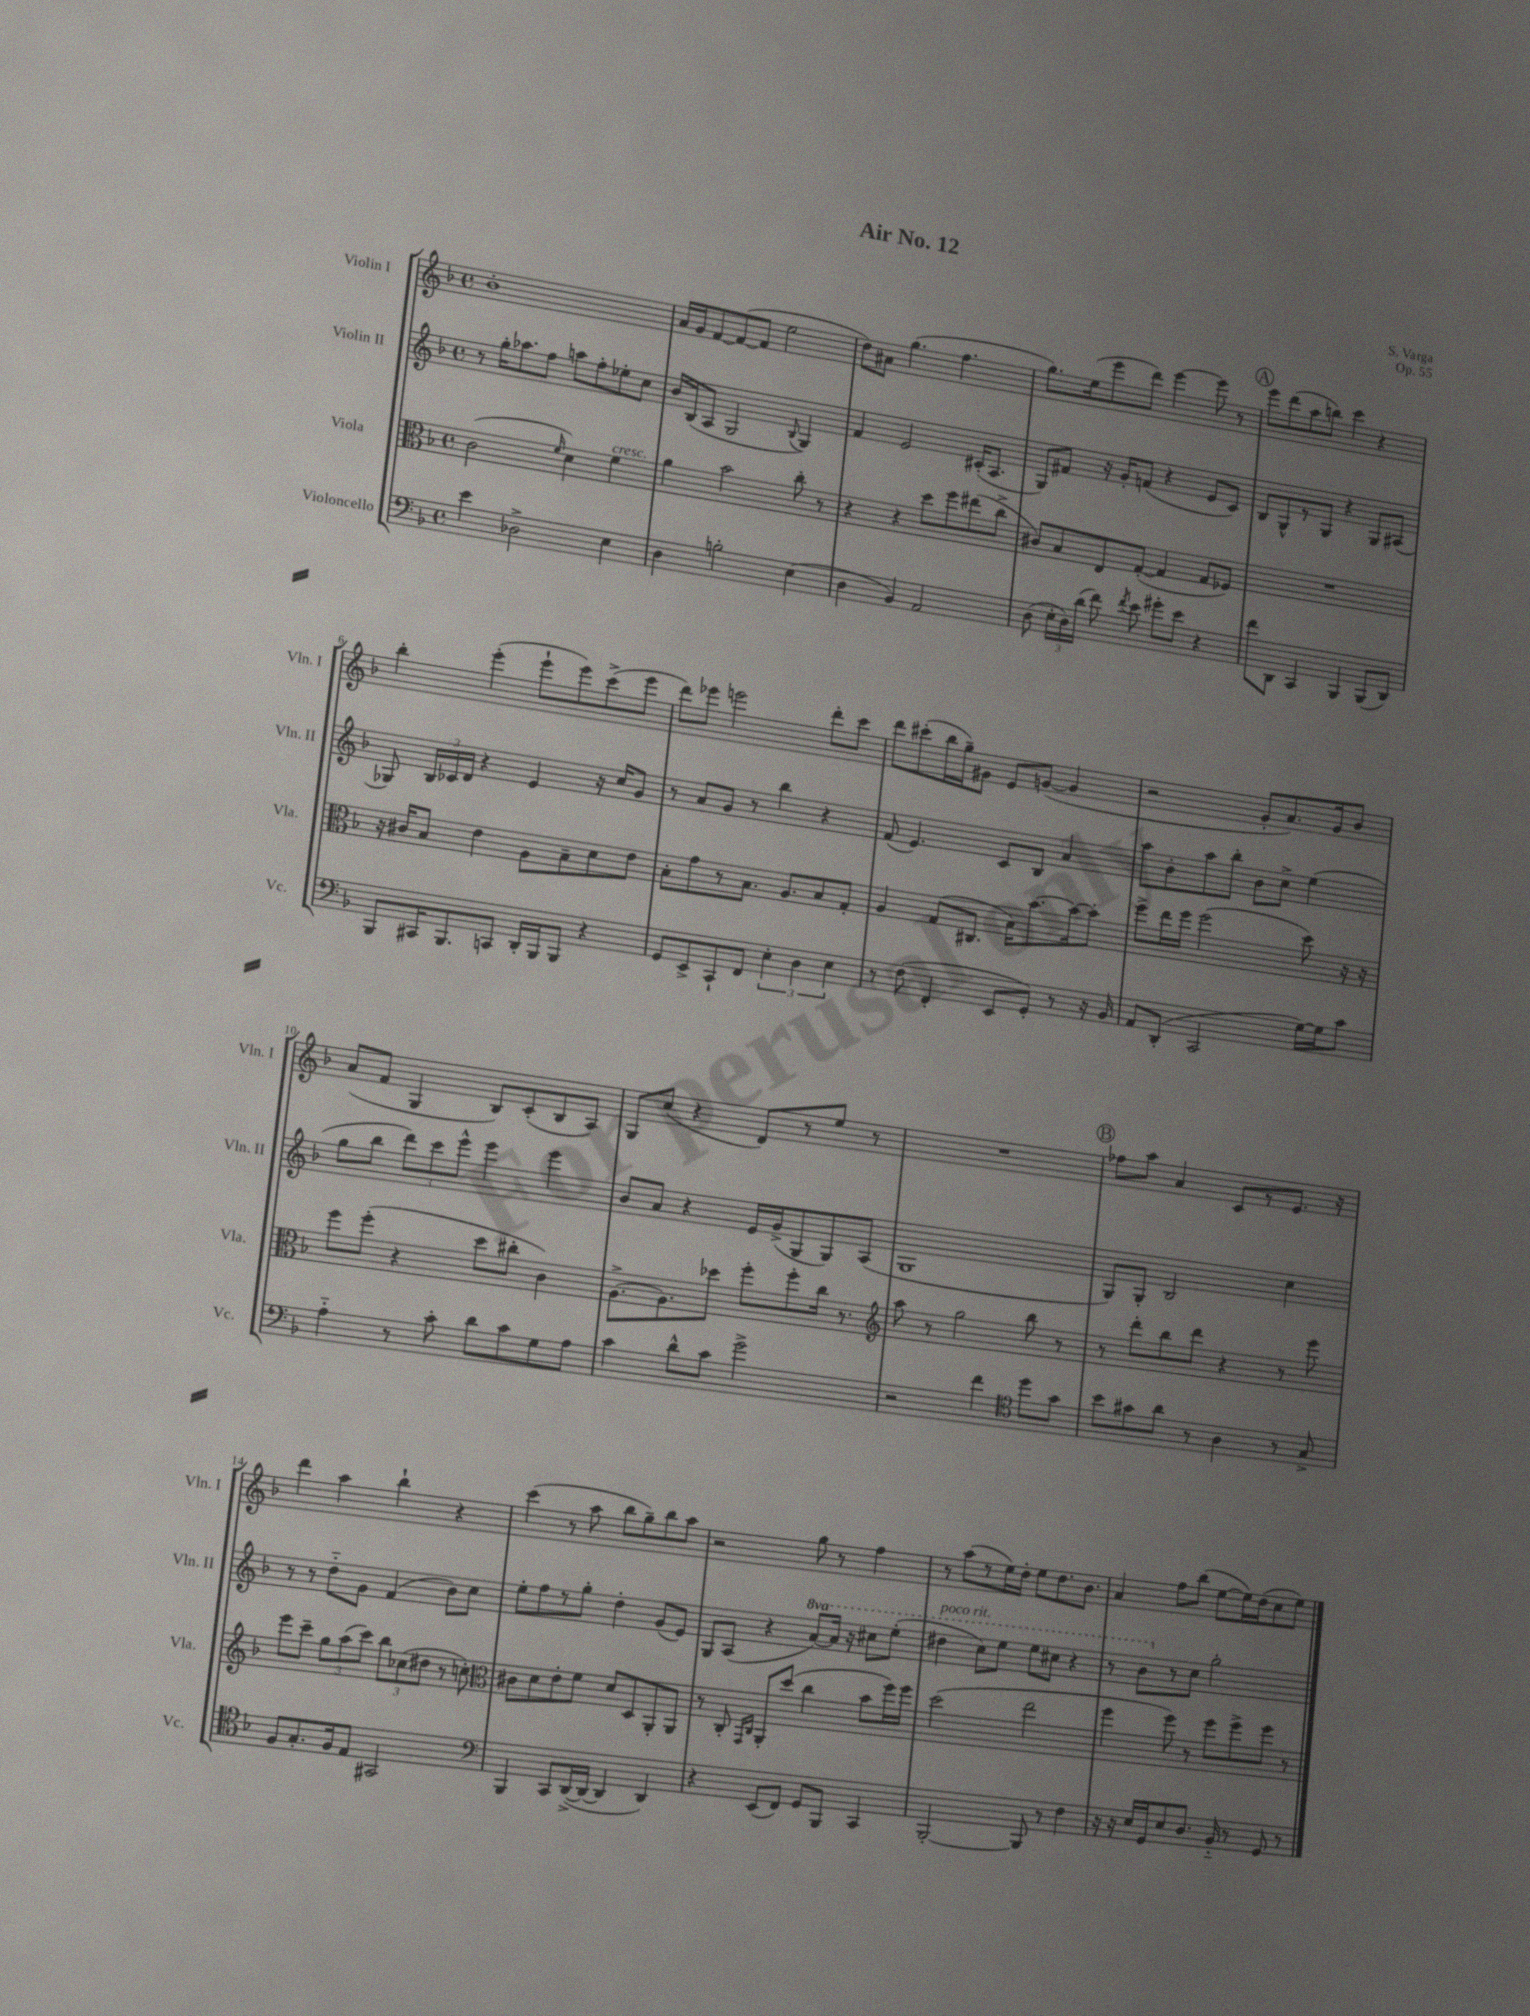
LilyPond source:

\header { title = "Air No. 12" composer = "S. Varga" opus = "Op. 55" }
<<
\new StaffGroup <<
\new Staff = "s0" \with { instrumentName = "Violin I" shortInstrumentName = "Vln. I" } {
    \clef treble \key f \major \defaultTimeSignature \time 4/4
    \autoBeamOff bes'1-. |
    a'16[ g'16 f'8~ f'8~( f'8] e''2 |
    d''8[) ais'8] g''4.( f''4. |
    g''8.[) e''16( e'''8 d'''8]) e'''4~ e'''8 r8 |
    \mark \markup { \circle "A" } e'''8[ d'''8( a''8 b''8]) c'''4 r4 |
    bes''4-. e'''4-.( e'''8[-! e'''8) c'''8->( e'''8] |
    d'''8[) ees'''8] e'''2 d'''8[-. c'''8] |
    d'''8[ cis'''8-.( bes''16 g''16--) gis'8] e'8[ g'8]~( g'4 |
    r2 g'8[-. a'8.) g'16 bes'8] |
    a'8[( f'8] g4 bes8[) c'8-.( bes8 a8]) |
    g8[ c''8]( r4 d'8[) r8 e''8] r8 |
    R1 |
    \mark \markup { \circle "B" } fes''8[ a''8] a'4 c'8[ r8 e'8.] r16 |
    d'''4 a''4 bes''4-! r4 |
    c'''4( r8 a''8 bes''8[ g''8--) bes''8 a''8] |
    r2 g''8 r8 f''4 |
    r8 a''8[( r8 e''16) d''16]-. e''8[ d''8. bes'8.] |
    a'4 f''8[ bes''8]( e''8[~ e''16) d''16( c''8 e''8]) \bar "|." |
}
\new Staff = "s1" \with { instrumentName = "Violin II" shortInstrumentName = "Vln. II" } {
    \clef treble \key f \major \defaultTimeSignature \time 4/4 \set Staff.ottavationMarkups = #ottavation-simple-ordinals
    \autoBeamOff r8 g''16[-. aes''8. f''8] a''8[ f''8-. ees''8-. c''8] |
    bes'16[ bes16( a8] g2 \appoggiatura { bes8 } g4) |
    f'4 e'2 cis'16[-.( a8.] |
    g8[) fis'8] r16 g'16[-. f'8]( r4 e'8[ c'8]) |
    \mark \markup { \circle "A" } bes8[ g8-^ r8 g8] r4 g8[ ais8]( |
    ges8) \tuplet 3/2 { bes16[ ces'16 d'16] } r4 e'4 r16 c''16[ g'8] |
    r8 a'8[ g'8] r8 bes''4 r4 |
    f'8( e'4.) c'8[ bes8] a'4 |
    a''8[ bes'8-. a''8 bes''8]-. bes'8[ c''8]-> e''4( |
    g''8[ bes''8] \tuplet 3/2 { d'''8[) c'''8 e'''8]-^ } e'''4 e'''4 |
    bes'8[ a'8] r4 e'16[ g'16->( g8 g8) a8]( |
    g1 |
    \mark \markup { \circle "B" } g8[) g8]-. bes2 c''4 |
    r8 r8 d''8[-_ g'8] f'4( bes'8[) c''8] |
    e''8[-. f''8 r8 g''8]-. d''4-. g'8[( e'8]) |
    g8[ a8]( r4 \ottava #1 a''8[~) a''16] r16 cis'''8[ e'''8]-.( |
    dis'''4^\markup { \italic "poco rit." } c'''8[) e'''8] e'''8[ cis'''8] r4 |
    r8 bes''8[ \ottava #0 r8 c''8] g''2-. \bar "|." |
}
\new Staff = "s2" \with { instrumentName = "Viola" shortInstrumentName = "Vla." } {
    \clef alto \key f \major \defaultTimeSignature \time 4/4
    \autoBeamOff c'2( \grace { f'16 } d'4) f'4^\markup { \italic "cresc." } |
    a'4 bes'2 c''8-. r8 |
    r4 r4 d''8[ f''8 eis''8( c''8]-> |
    cis'8[) bes8 e8 g8]~-.( g4 g8[ fes8]) |
    \mark \markup { \circle "A" } R1 |
    r16 cis'16[ bes8] e'4 a8[ bes8-- d'8 e'8] |
    bes8[-. g'8 r8 bes8.] a8.[ bes8 g8]-. |
    a4 g8[( cis8.] bes16[) bes'8.~ bes'16~ bes'8]-. |
    f''8[-> e''16 f''16] f''2( d''8) r16 r16 |
    f''8[ f''8]-.( r4 d''8[ cis''8]-. c'4) |
    a8.[~-> a8. des''8] f''8[-. f''8-. c''16] r8. |
    \clef treble a''8 r8 g''2 bes''8 r8 |
    \mark \markup { \circle "B" } r8 d'''8[-. bes''8 d'''8] r4 r8 e'''8 |
    e'''8[ c'''8]-- \tuplet 3/2 { g''8[ a''8( c'''8]) } \tuplet 3/2 { bes''8[ ces''8( dis''8] } r8 c''8-.) |
    \clef alto cis'8[ d'8 e'8-. f'8] d'8[ d8 a,8-. a,8] |
    r8 c8-. \grace { g,16[ c16] } a,8[-. d''8]( c''4 bes'8[ f''16) f''16] |
    d''2( e''2 |
    f''4 f''8) r8 f''8[ f''8-> f''8] r8 \bar "|." |
}
\new Staff = "s3" \with { instrumentName = "Violoncello" shortInstrumentName = "Vc." } {
    \clef bass \key f \major \defaultTimeSignature \time 4/4
    \autoBeamOff e'4 des2-> e4 |
    d4 b2-. e4( |
    d4 bes,4) a,2 |
    d8( \tuplet 3/2 { e16[-. d16) d'16]( } f'8) \acciaccatura { f'8 } e'8 gis'8[-. e'8] r4 |
    \mark \markup { \circle "A" } f'8[ d,8] c,4 bes,,4 bes,,8[( d,8]) |
    bes,,8[ cis,16 bes,,8. c,8] d,16[-. bes,,16 bes,,8] r4 |
    g,8[ e,8-> c,8-! f,8] \tuplet 3/2 { e4-. d4 e4 } |
    r8 f8( f,4-. e,8[ g,8]-.) r8 r16 bes,16 |
    a,8[ d,8]-.( c,2 g16[~) g16 c'8] |
    a4-_ r8 c'8-. d'8[ c'8 g8 a8] |
    c'4 d'8[-^ c'8] g'2-> |
    r2 f'4 \clef tenor d''8[ g'8] |
    \mark \markup { \circle "B" } bes'8[ gis'8 a'8] r8 a4 r8 g8-> |
    f8[ g8.-. f16 e8] gis,2 |
    \clef bass bes,,4 c,8[ d,16~->( d,16]~ d,4 d,4) |
    r4 e,8[( f,8]) g,8[ bes,,8] c,4 |
    bes,,2~-. bes,,8 r8 f4 |
    r16 r16 e16[ g,16 e8 d8.] bes,16-_ r8 g,8 r8 \bar "|." |
}
>>
>>
